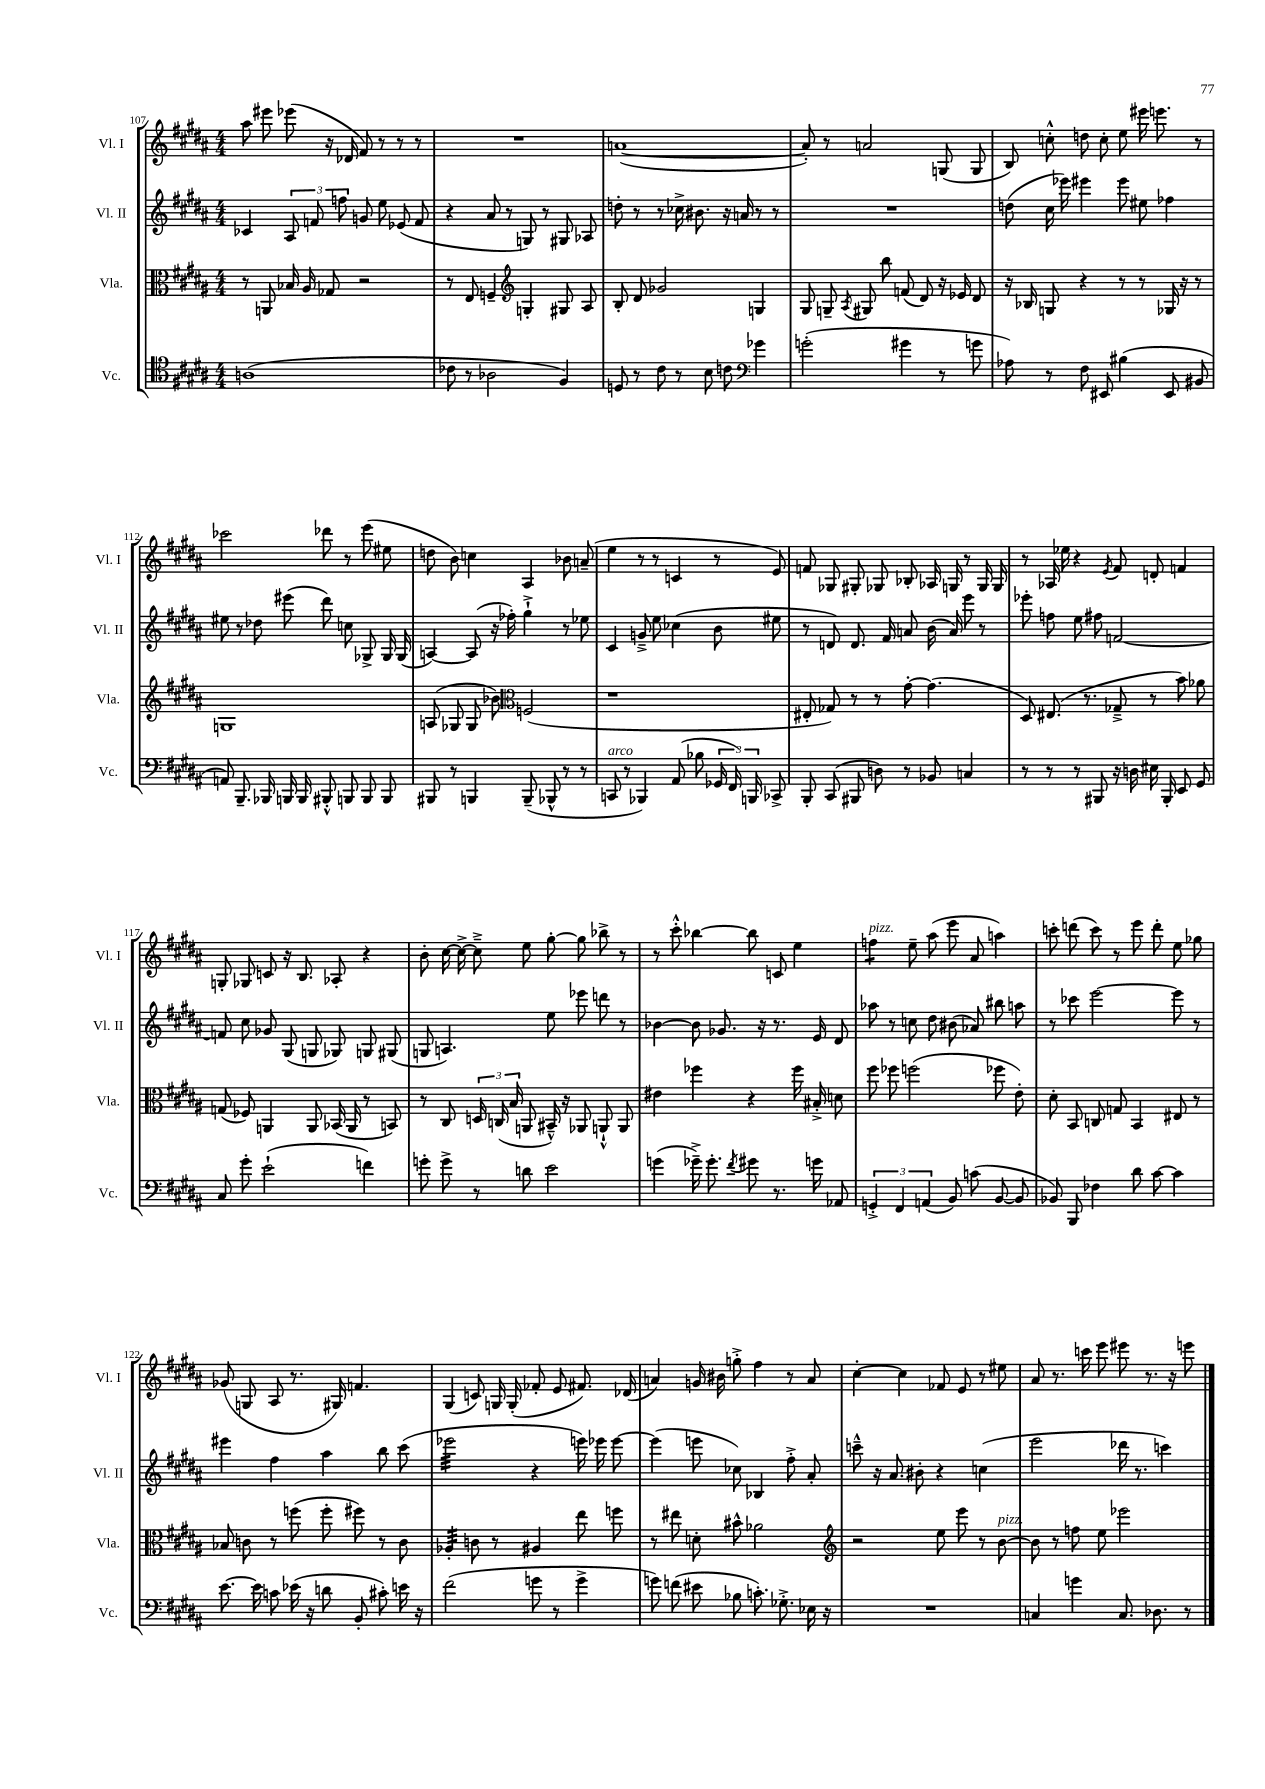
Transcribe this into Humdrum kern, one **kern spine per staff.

**kern	**kern	**kern	**kern
*staff4	*staff3	*staff2	*staff1
*clefC4	*clefC3	*clefG2	*clefG2
*k[f#c#g#d#a#]	*k[f#c#g#d#a#]	*k[f#c#g#d#a#]	*k[f#c#g#d#a#]
*M4/4	*M4/4	*M4/4	*M4/4
(1A	8r	4c-	8aa#
.	8AA	.	8eee#
.	16B-	12A#	(8eee-
.	16A#	.	.
.	.	12f	.
.	8G-	.	16r
.	.	12ff	.
.	.	.	16d-
.	2r	8g	8f#)
.	.	8ee	8r
.	.	(8e-	8r
.	.	8f	8r
=	=	=	=
8c-	8r	4r	1r
8r	8E	.	.
2A-	4F~	8a#	.
.	.	8r	.
*	*clefG2	*	*
.	4G'	8G)	.
.	.	8r	.
4F#)	8G#	8G#	.
.	8A#	8A-	.
=	=	=	=
8D	8B'	8dd'	([1a
8r	8d#	8r	.
8c#	2g-	8r	.
8r	.	16cc-^	.
.	.	8.b#	.
8B	.	.	.
8c	.	16r	.
.	.	16a	.
*clefF4	*	*	*
4g-	4G	8r	.
.	.	8r	.
=	=	=	=
(2g'	8G#	1r	8a'])
.	8G~	.	8r
.	8qA#	.	.
.	8G#	.	2a
.	8bb	.	.
4g#	(8f	.	.
.	8d#)	.	.
8r	16r	.	(8G
.	16e-	.	.
8g	8d#	.	8G
=	=	=	=
8A-)	16r	(8dd	8B)
.	16B-	.	.
8r	8G	16cc#	8cc'^^
.	.	16eee-)	.
8F#	4r	4eee#	8dd
8EE#	.	.	8cc'
(4B#	8r	8eee#	8ee
.	8r	8ee#	16eee#
.	.	.	8.eee
8EE#	16G-	4ff-	.
.	16r	.	.
8BB#	8r	.	8r
=	=	=	=
8AA)	1G	8ee#	2ccc-
8.BBB~	.	8r	.
.	.	8dd-	.
16BBB-	.	.	.
16BBB	.	(8eee#	.
16BBB	.	.	.
8BBB#'^^	.	8ddd#)	8ddd-
8BBB	.	8cc	8r
8BBB	.	8G-^	(8eee
8BBB	.	16G-	8ee#
.	.	(16G-	.
=	=	=	=
8BBB#	(8A	[4A)	8dd
8r	8G-	.	8b)
4BBB	8G-	(8A]	4cc
.	8b-)	16r	.
.	.	16ff-')	.
*	*clefC3	*	*
(8BBB~	(2F	4gg#`^	4A#
8BBB-^^	.	.	.
8r	.	8r	8b-
8r	.	8ee-	(8a~
=	=	=	=
8CC	1r	4c#	4ee
8r	.	.	.
4BBB-)	.	8g~^	8r
.	.	8ee	8r
(8AA#	.	(4cc-	4c
8B-	.	.	.
24GG-	.	8b	8r
24FF#)	.	.	.
24BBB	.	.	.
8CC-^	.	8ee#	8e)
=	=	=	=
8BBB'	8E#'	8r	8f
(8CC#	8G-)	8d)	8G-
8BBB#	8r	8.d	8G#'
8D)	8r	.	8G-
.	.	16f#	.
8r	[8g#'	8a	8B-'
8BB-	(4.g#]	(16b	16A-
.	.	16a)	16G
4C	.	8eee	8r
.	.	8r	16G
.	.	.	16G
=	=	=	=
8r	8D#)	8eee-'	8r
8r	(8.E#	8ff	16A-
.	.	.	16ee-
8r	.	8ee	4r
.	8.r	.	.
8BBB#	.	8ff#	.
.	.	.	8qe
16r	8G-~^	[2f	8f#
16D	.	.	.
16E#	8r	.	8d'
16BBB#'	.	.	.
8EE	8b)	.	4f
8GG#	8a-	.	.
=	=	=	=
8C#	(8G	8f]	8G'
8g#'	8F-)	8cc#	8G-
(2e`	4AA	8g-	8c
.	.	(8G#	16r
.	.	.	8.B
.	8AA	8G	.
.	(16BB-	8G-)	8A-'
.	16AA	.	.
4f)	8r	8G	4r
.	8BB)	(8G#	.
=	=	=	=
8g'	8r	8G	8b'
8g^	8C#	4.A)	[16cc#
.	.	.	16cc#^_
8r	24D	.	8cc#~^]
.	(24C	.	.
.	24B	.	.
8d	8AA	.	8ee
2e	16BB#~^^)	8ee	[8gg#'
.	16r	.	.
.	8AA-	8eee-	8gg#]
.	8AA`^^	8ddd	8bb-^
.	8AA	8r	8r
=	=	=	=
(4g	4e#	[4b-	8r
.	.	.	8ccc#'^^
16g-~^)	4ff-	8b-]	[4bb-
8.g-'	.	.	.
.	.	8.g-	.
8qf#	.	.	.
8g#	4r	.	8bb-]
.	.	16r	.
8.r	.	8.r	8c
.	16ff-	.	4ee
16g	16B#'^	16e	.
8AA-	8d	8d#	.
=	=	=	=
6GG'^	8ff#	8aa-	4ff
.	8ff-	8r	.
6FF#	.	.	.
.	(2ff	8cc	8ee~
(6AA	.	.	.
.	.	8dd#	(8aa#
8BB)	.	(8b#	8eee
(8c	.	8a-)	8a#
[8BB	8ff-	8bb#	4aa)
8BB]	8e')	8aa	.
=	=	=	=
8BB-)	8d#'	8r	8ccc'
8BBB	8BB	8ccc-	(8ddd
4F-	8C	[2eee	8ccc)
.	8G	.	8r
8d#	4BB	.	8eee
[8c#	.	.	8ddd'
4c#]	8E#	8eee]	8ee
.	8r	8r	8gg-
=	=	=	=
[8.e	8B-	4eee#	(8g-
.	8c	.	8G
16e]	.	.	.
8c	8r	4ff#	8A#
(16e-	(8ff	.	8.r
16r	.	.	.
8d	8ff'	4aa#	.
.	.	.	16G#)
8BB'	8ff#)	.	4.f
8c#')	8r	8bb	.
16e	8c	(8ccc#	.
16r	.	.	.
=	=	=	=
(2f#	4A-'	2eee-	(4G#
.	8c	.	8c)
.	8r	.	16G
.	.	.	(16G'
8g	4A#	4r	8f-'
8r	.	.	8e
4g^	8ee	16eee)	8.f#)
.	.	16eee-	.
.	8ff	[8eee-	.
.	.	.	(16d-
=	=	=	=
8g)	8r	(4eee-]	4a)
(8f	8ee#	.	.
8e#	8d'	8eee	16g
.	.	.	16b#
8B-	8b#^^	8cc-)	8gg'^
8.c')	2a-	4B-	4ff#
8.G-'^	.	.	.
.	.	8ff#'^	8r
16E-	.	8a#'	8a
16r	.	.	.
=	=	=	=
*	*clefG2	*	*
1r	2r	8ccc~^^	[4cc#'
.	.	16r	.
.	.	8.a#	.
.	.	.	4cc#]
.	.	8b#'	.
.	8ee	4r	8f-
.	8eee	.	8e
.	8r	(4cc	8r
.	[8b	.	8ee#
=	=	=	=
4C	8b]	2eee	8a#
.	8r	.	8.r
4g	8ff	.	.
.	.	.	16ccc
.	8ee	.	8eee
8.C	2eee-	16ddd-	8eee#
.	.	8.r	.
.	.	.	8.r
8.D-	.	.	.
.	.	4ccc)	.
.	.	.	16r
8r	.	.	8eee
==	==	==	==
*-	*-	*-	*-
